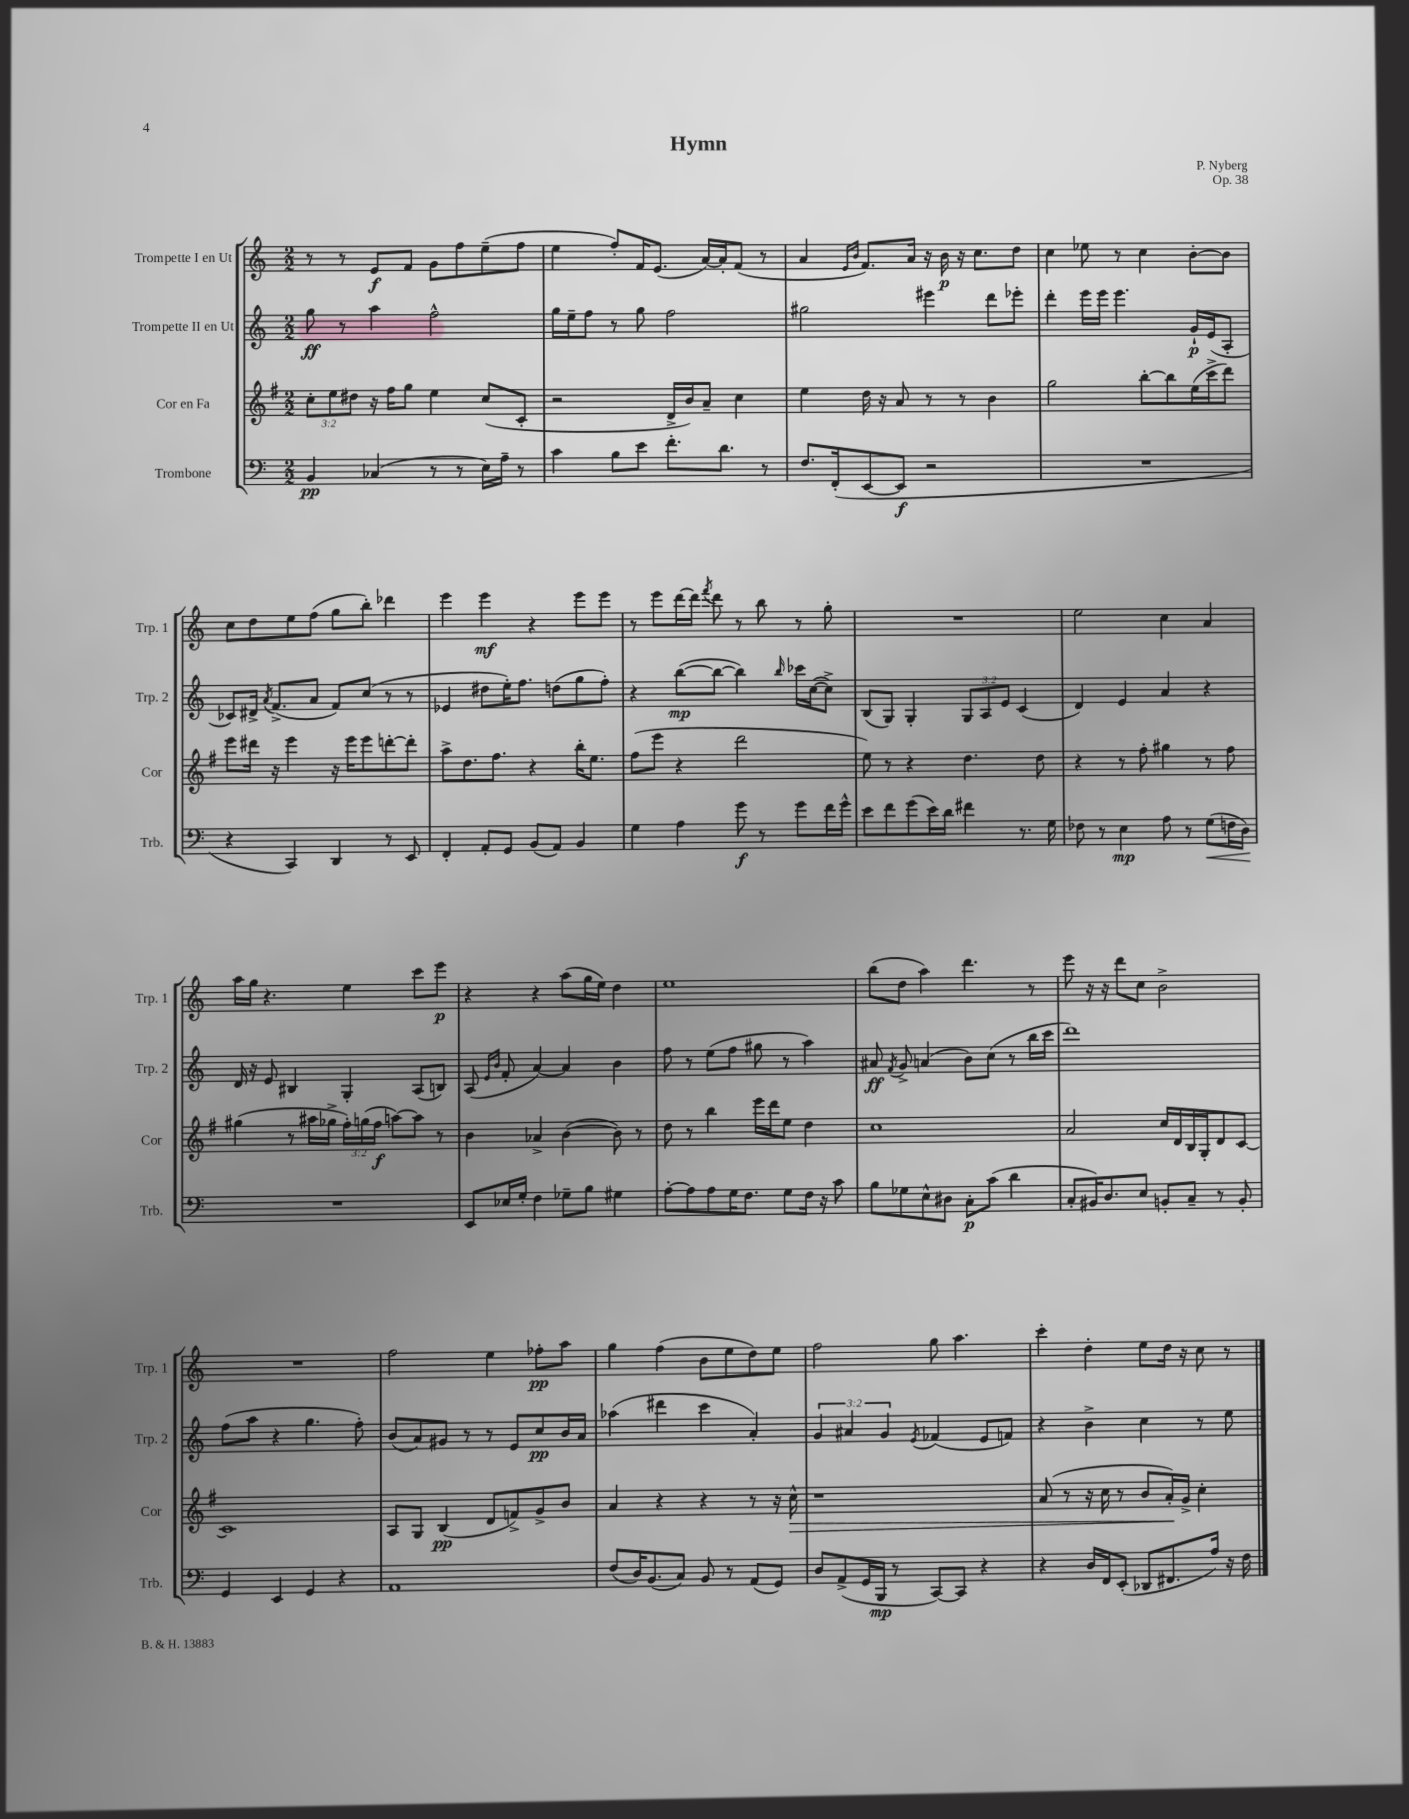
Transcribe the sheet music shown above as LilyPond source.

\header { title = "Hymn" composer = "P. Nyberg" opus = "Op. 38" }
<<
\new StaffGroup <<
\new Staff = "s0" \with { instrumentName = "Trompette I en Ut" shortInstrumentName = "Trp. 1" } {
    \clef treble \key c \major \numericTimeSignature \time 2/2
    \autoBeamOff r8 r8 e'8[\f f'8] g'8[ f''8 e''8--( f''8] |
    e''4 f''8[-.) f'16 e'8.]( a'16[~) a'16-. f'8]( r8 |
    a'4 \grace { e'16[ b'16] } f'8.[) a'16] r16 b'16\p r16 c''8.[ d''8] |
    c''4 ees''8 r8 c''4 b'8[~-. b'8] |
    c''8[ d''8 e''8 f''8]( g''8[ b''8]-.) des'''4 |
    e'''4 e'''4\mf r4 e'''8[ e'''8] |
    r8 e'''8[ d'''16~ d'''16] \acciaccatura { f'''8 } d'''8 r8 b''8 r8 g''8-. |
    R1 |
    e''2 c''4 a'4 |
    a''16[ g''16] r4. e''4 c'''8[ e'''8]\p |
    r4 r4 a''8[( g''16 e''16]) d''4 |
    e''1 |
    b''8[( d''8] a''4) d'''4. r8 |
    e'''8 r16 r16 d'''8[ c''8] b'2-> |
    R1 |
    f''2 e''4 fes''8[-.\pp a''8] |
    g''4 f''4( b'8[ e''8 d''8) e''8] |
    f''2 g''8 a''4. |
    c'''4-. d''4-. e''8[ d''16] r16 c''8 r8 \bar "|." |
}
\new Staff = "s1" \with { instrumentName = "Trompette II en Ut" shortInstrumentName = "Trp. 2" } {
    \clef treble \key c \major \numericTimeSignature \time 2/2 \override Staff.TupletNumber.text = #tuplet-number::calc-fraction-text
    \autoBeamOff g''8\ff r8 a''4 f''2-^ |
    g''16[ e''16-- f''8] r8 g''8 f''2 |
    gis''2 eis'''4 d'''8[ ees'''8]-. |
    d'''4-. e'''16[ e'''16] e'''4. g'16[-!\p e'16( a8]-. |
    ces'8[) dis'16]-> \acciaccatura { a'8 } f'8.[->( a'8] f'8[) c''8]( r8 r8 |
    ees'4 dis''8[ e''16-.) f''8.] d''8[( g''8 f''8]-.) |
    r4 b''8[~\mp( b''8]~ b''4) \grace { b''16 } ces'''16[ c''16~( c''8]->) |
    b8[( g8]) g4-. \tuplet 3/2 { g8[ a8 e'8] } c'4( |
    d'4) e'4 a'4 r4 |
    d'16 r16 e'8 bis4 g4-. a8[( b8]) |
    a8( \grace { e'16[ b'16] } f'8-. a'4~) a'4 b'4 |
    f''8 r8 e''8[( f''8] gis''8 r8 a''4) |
    ais'8\ff \acciaccatura { f'8 } g'8-> a'4( b'8[) c''8]( r8 b''16[ c'''16] |
    d'''1) |
    f''8[( a''8] r4 g''4. f''8-.) |
    b'8[( a'8) gis'8] r8 r8 e'8[ c''8\pp b'16 a'16] |
    aes''4( dis'''4 c'''4 a'4-.) |
    \tuplet 3/2 { g'4 ais'4 g'4 } \acciaccatura { e'8 } fes'4( e'8[ f'8]) |
    r4 b'4-> c''4 r8 e''8 \bar "|." |
}
\new Staff = "s2" \with { instrumentName = "Cor en Fa" shortInstrumentName = "Cor" } {
    \clef treble \key g \major \numericTimeSignature \time 2/2 \override Staff.TupletNumber.text = #tuplet-number::calc-fraction-text
    \autoBeamOff \tuplet 3/2 { c''8[-. e''8 dis''8] } r16 fis''16[ g''8] e''4 c''8[( c'8]-. |
    r2 d'16[-> b'16) a'8]-- c''4 |
    e''4 d''16 r16 a'8 r8 r8 b'4 |
    g''2 b''8[~-. b''8 e''16( c'''16-> d'''8]) |
    e'''8[ dis'''16] r16 e'''4 r16 e'''16[ e'''8 d'''8~-. d'''8]-. |
    a''8[-> d''8. fis''8.] r4 b''16[-. e''8.] |
    fis''8[( e'''8] r4 d'''2 |
    e''8) r8 r4 d''4. d''8 |
    r4 r8 fis''8-. gis''4 r8 fis''8 |
    gis''4( r8 ais''16[ ges''16]-> \tuplet 3/2 { fis''16[-.) g''16( fis''16]\f } a''8[~) a''8] r8 |
    b'4 aes'4-> b'4~( b'8) r8 |
    d''8 r8 b''4 e'''16[ d'''16 e''8] d''4 |
    c''1 |
    a'2 c''16[ d'16 b16 g16-. d'8 c'8]~ |
    c'1 |
    a8[ g8] b4\pp( d'8[ f'8->) g'8-> b'8] |
    a'4 r4 r4 r8 r16 c''16-^\> |
    r1 |
    a'8( r8 r16 c''16 r8 b'8[ a'16-.\!) g'16]-> c''4-. \bar "|." |
}
\new Staff = "s3" \with { instrumentName = "Trombone" shortInstrumentName = "Trb." } {
    \clef bass \key c \major \numericTimeSignature \time 2/2
    \autoBeamOff b,4\pp ces4( r8 r8 e16[) a16]-- r8 |
    c'4 b8[ e'8] f'8.[-. d'8.] r8 |
    f8.[ f,16-.( e,8~ e,8]\f r2 |
    R1 |
    r4 c,4) d,4 r8 e,8 |
    f,4-. a,8[-. g,8] b,8[( a,8]) b,4 |
    g4 a4 g'8\f r8 g'8[ f'16 g'16]-^ |
    e'8[ f'8 g'8( e'16) d'16] fis'4 r8. g16 |
    fes8 r8 e4\mp a8 r8 g8[\<( f16 d16]\!) |
    R1 |
    e,8[ ees16 g16]-. f4 ges8[-- b8] gis4 |
    a8[~-. a8 a8 g16 f8.] g8[ f16] r16 c'8 |
    b8[ ges8 e8-^ dis8] c8[-.\p c'8]( d'4 |
    c8[-. bis,16) d8. e8] b,8[-. c8]-- r8 b,8-. |
    g,4 e,4 g,4 r4 |
    a,1 |
    f8[( d16) b,8.( c8]) b,8 r8 a,8[( g,8]) |
    d8[ a,8->( g,16 b,,16]\mp r8 c,8[~) c,8] r4 |
    r4 d16[ f,16 e,8]-.( des,8[ fis,8. a16]) r16 f16 \bar "|." |
}
>>
>>
\layout { \context { \Score \remove "Bar_number_engraver" } }
